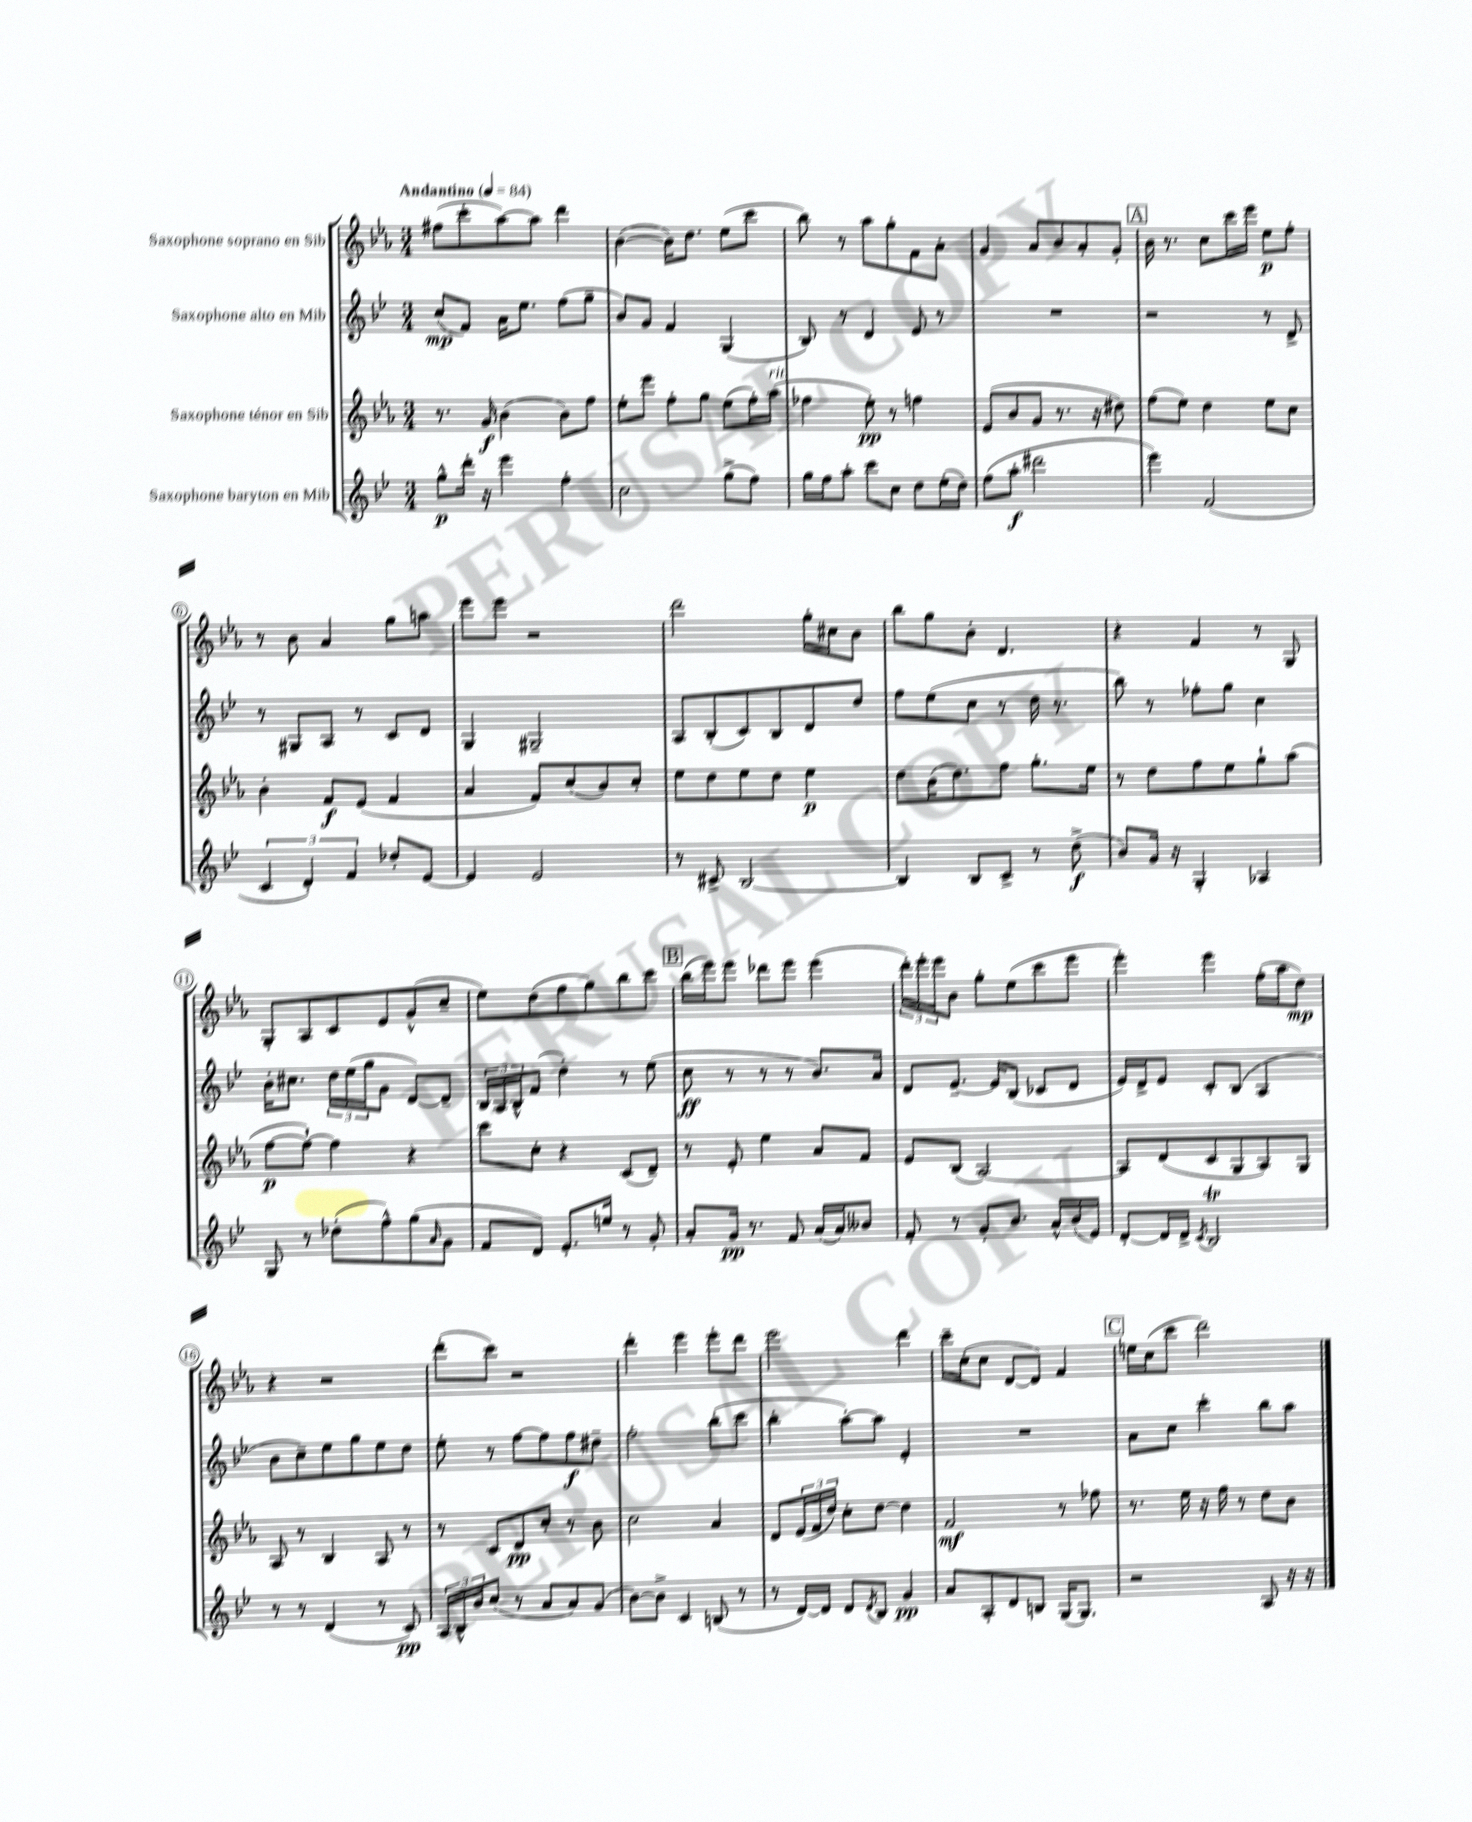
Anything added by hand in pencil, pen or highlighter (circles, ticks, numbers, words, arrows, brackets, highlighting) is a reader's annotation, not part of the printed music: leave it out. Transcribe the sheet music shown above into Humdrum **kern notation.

**kern	**kern	**kern	**kern
*staff4	*staff3	*staff2	*staff1
*clefG2	*clefG2	*clefG2	*clefG2
*k[b-e-]	*k[b-e-a-]	*k[b-e-]	*k[b-e-a-]
*M3/4	*M3/4	*M3/4	*M3/4
*MM84	*MM84	*MM84	*MM84
8gg^^\L	8.r	(8cc/L	(8ff#\L
16ddd'\Jk	.	8f/J)	8ccc'\
16r	16g/	.	.
4eee-\	(4b-\	16a\LK	[8aa-\)
.	.	8.ee-\J	.
.	.	.	8aa-\]J
4ff'\	8b-\L)	(8ff\L	4ddd\
.	8ff\J	8gg~\J	.
=	=	=	=
2cc\	8ee-'\L	8b-/L)	([4b-\
.	8eee-\J	8g/J	.
.	8ff'\L	4f/	16b-\]LK)
.	.	.	8.dd\J
.	8gg\J	.	.
(8gg^\L	(8ee-\L	(4G/	(8ee-\L
8ff\J)	16ff'\L)	.	8ccc\J
.	(16aa-\JJ	.	.
=	=	=	=
16gg\LL	4ff-\	8B-/)	8bb-\)
16ff\J	.	.	.
8aa'\J	.	8r	8r
8ccc\L	8ee-'\)	4d/	8aa-\L
8cc\J	8r	.	8gg'\
8dd\L	4ff\	8e-/	8f\
(16ee-'\L	.	8r	8a-'\J
16dd\JJ)	.	.	.
=	=	=	=
(8ff\L	(8e-/L	2.r	4g/
8aa'\J	8b-/	.	.
2ddd#\	8g/J	.	8a-/L
.	8.r	.	8b-/
.	.	.	8a-'/
.	16r	.	.
.	8dd#\)	.	8g'/J
=	=	=	=
4eee-\)	(8ff\L	2r	16b-\
.	.	.	8.r
.	8ee-\J)	.	.
(2f/	4dd\	.	8cc\L
.	.	.	16ccc\L
.	.	.	16eee-\JJ
.	8ee-\L	8r	8ee-\L
.	8cc\J	8d^/	8ff'\J
=	=	=	=
6c/	4b-'\	8r	8r
.	.	8G#/L	8b-\
6d'/)	.	.	.
.	8f/L	8A/J	4a-/
6f/	.	.	.
.	(8e-/J	8r	.
8dd-'/L	4f/	8c/L	8gg\L
[8e-/J	.	8d/J	8aa\J
=	=	=	=
4e-/]	4a-/	4G/	8eee-\L
.	.	.	8eee-\J
2e-/	8f/L)	2G#~/	2r
.	(8cc/	.	.
.	8b-/)	.	.
.	8cc'/J	.	.
=	=	=	=
8r	8ee-\L	8A/L	2ddd\
8c#^/	8dd\	(8B-'/	.
[2B-/	8ee-\	8c/)	.
.	8dd\J	8B-/	.
.	4ee-\	8d/	16gg'\LL
.	.	.	16cc#\J
.	.	8dd/J	8b-\J
=	=	=	=
4B-/]	8dd\L	8ff\L	8bb-\L
.	(16b-\K	(8ee-\	8gg\
.	8.dd\)	.	.
8B-/L	.	8cc\J	8b-'\J
8c^/J	8ff\J	8r	4.d/
8r	8.gg'\L	16dd\	.
.	.	8.r	.
(8dd^\	.	.	.
.	16ee-\Jk	.	.
=	=	=	=
8b-/L)	8r	8bb-\)	4r
16g/Jk	8dd\L	8r	.
16r	.	.	.
4G'/	8ff\	8ff-'\L	4f/
.	8ee-\	8gg\J	.
4A-/	8gg`\	4cc\	8r
.	(8aa-\J	.	8G/
=	=	=	=
8G/	[8ff\L	16b-'\LK	8G'/L
.	.	8.cc#\J	.
8r	8ff`\_J)	.	8A-/
(8dd-'\L	4ff\]	24dd\LL	8c/
.	.	(24ee-\	.
.	.	24gg\J	.
8ff^^\)	.	8g\J	8e-/
(8gg\	4r	[8d/L)	(8g^^/
16qqa/	.	.	.
8g\J	.	8d~/]J	8cc~/J
=	=	=	=
8f/L	8ccc\L	24B-/LL	8ee-\L)
.	.	24A/	.
.	.	24B-^^/J	.
8d/J)	8cc'\J	(8f/J	(8dd\
8.e-'/L	4r	4dd'\)	8ff\
.	.	.	8gg\)
16ee/Jk	.	.	.
8r	(8c/L	8r	8bb-\
8g'/	8d~/J)	(8ee-\	8ccc\J
=	=	=	=
8a'/L	8r	8cc\	(16bb-\LL
.	.	.	16eee-\J)
16g/Jk	8e-'/	8r	8eee-\J
8.r	.	.	.
.	4ee-\	8r	8ddd-\L
8f/	.	8r	8eee-\J
(16a/LL	8a-/L	8.b-/L)	(4eee-\
16a/J)	.	.	.
8b--/J	8f/J	.	.
.	.	16a/Jk	.
=	=	=	=
8f'/	8e-/L	8d/L	24ddd'\LL)
.	.	.	24eee-'\
.	.	.	24eee-\J
8r	(8B-/J	[8.e-~/J	8b-\J
8g'/L	[2A-/)	.	8gg'\L
.	.	16e-/]LK	.
8.b-/J	.	(8B-/J	(8ee-\
.	.	8c-/L	8ccc\
16a^^/LL	.	.	.
(16b-/	.	8d/J	8eee-\J
16e-/JJ)	.	.	.
=	=	=	=
[8d'/L	8A-/]L	16e-/LL)	4eee-'\)
.	.	16d^/J	.
16d/]L	(8d/	8e-/J	.
16d^/JJ	.	.	.
8qc/	.	.	.
2B-/	8c/	8c'/L	4eee-\
.	8G/	(8B-/J	.
.	8A-/)	4A/	(16ff'\LL
.	.	.	16aa-\J
.	8G/J	.	8dd\J)
=	=	=	=
8r	8A-/	8b-\L	4r
8r	8r	8cc~\)	.
(4d/	4B-/	8ee-\	2r
.	.	8gg\	.
8r	8A-/	8ee-\	.
8c/)	8r	8dd\J	.
=	=	=	=
24A/LL	8r	8ee-'\	(8ddd'\L
24B-^^/	.	.	.
24b-/J	.	.	.
(8cc/J	8c/L	8r	8ccc\J)
8r	8d/	[8ff\L	2r
8a/L	8cc'/J	8ff\]	.
8a/)	8r	8ff\	.
(8g/J	8b-\	8dd#~\J	.
=	=	=	=
[8b-\L)	2cc\	2ff'\	4ddd'\
8b-^\]J	.	.	.
4c/	.	.	4eee-\
(8B/	4a-/	(8bb-'\L	8eee-'\L
8r	.	8ccc\J	8ddd\J
=	=	=	=
8r	8d/L	4bb-'\	2eee-\
[16d/LL)	(24e-/L	.	.
.	24f/	.	.
16d/]JJ	.	.	.
.	24dd/JJ)	.	.
8d/L	8cc'\L	[8aa'\L)	.
8qd/	.	.	.
8B-/J	[8dd\J	8aa\]J	.
4g/	4dd\]	4e-'/	4ddd\
=	=	=	=
8a/L	2f/	2.r	16ccc~\LL
.	.	.	(16cc'\J
8A'/	.	.	8cc\J
8d/	.	.	[8d/L
8B/J	.	.	8d/]J)
(16G/LK	8r	.	4f/
8.G/J)	.	.	.
.	8ff-\	.	.
=	=	=	=
2r	8.r	8a\L	16ee\LL
.	.	.	(16cc\J
.	.	8cc\J	8ccc\J
.	16ee-\	.	.
.	16r	4ccc'\	2ddd\)
.	16ff\	.	.
.	8r	.	.
8A/	8dd\L	8bb-\L	.
16r	8b-\J	8aa\J	.
16r	.	.	.
==	==	==	==
*-	*-	*-	*-
